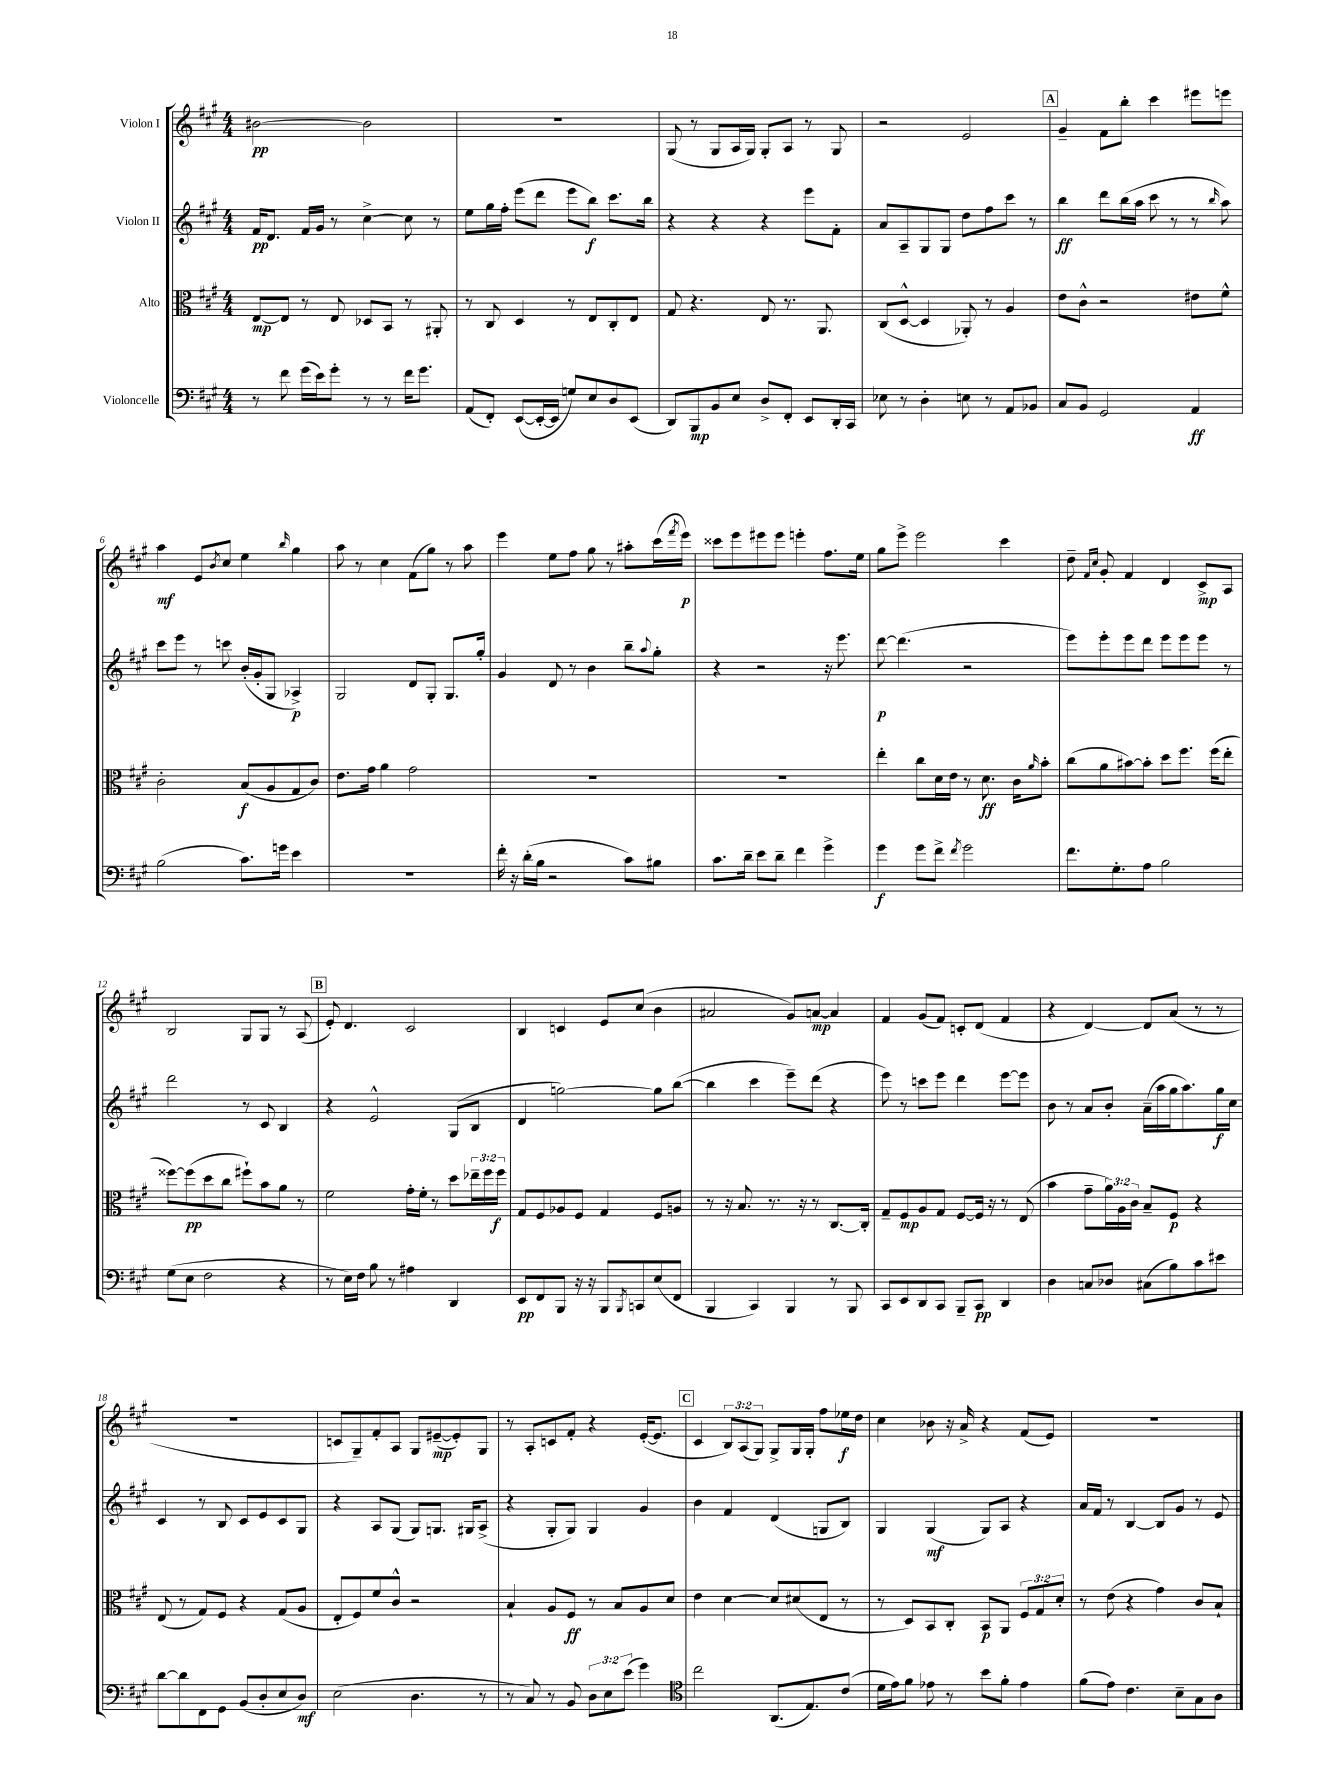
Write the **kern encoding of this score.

**kern	**dynam	**kern	**dynam	**kern	**dynam	**kern	**dynam
*part4	*part4	*part3	*part3	*part2	*part2	*part1	*part1
*staff4	*staff4	*staff3	*staff3	*staff2	*staff2	*staff1	*staff1
*I"Violoncelle	*	*I"Alto	*	*I"Violon II	*	*I"Violon I	*
*clefF4	*	*clefC3	*	*clefG2	*	*clefG2	*
*k[f#c#g#]	*	*k[f#c#g#]	*	*k[f#c#g#]	*	*k[f#c#g#]	*
*M4/4	*	*M4/4	*	*M4/4	*	*M4/4	*
=1	=1	=1	=1	=1	=1	=1	=1
8r	.	[8E/L	mp	16f#/KL	pp	[2b#X\	pp
.	.	.	.	8.d/J	.	.	.
8f#\	.	8E/J]	.	.	.	.	.
(16g#\LL	.	8r	.	16f#/LL	.	.	.
16e\J)	.	.	.	16g#/JJ	.	.	.
8g#'\J	.	8E/	.	8r	.	.	.
8r	.	8D-X/L	.	[4cc#^\	.	2b#\]	.
8r	.	8BB/J	.	.	.	.	.
16f#\KL	.	8r	.	8cc#\]	.	.	.
8.g#\J	.	.	.	.	.	.	.
.	.	8AA#X'/	.	8r	.	.	.
=2	=2	=2	=2	=2	=2	=2	=2
(8AA/L	.	8r	.	8ee\L	.	1r	.
8FF#'/J)	.	8C#/	.	16gg#\L	.	.	.
.	.	.	.	16ff#'\JJ	.	.	.
([8EE/L	.	4D/	.	(8eee\L	.	.	.
16EE'/L_	.	.	.	8ddd\J	.	.	.
16EE/JJ]	.	.	.	.	.	.	.
8Gn/L)	.	8r	.	8eee\L	.	.	.
8E/	.	8E/L	.	8bb\J)	f	.	.
8D/	.	8C#'/	.	8.ccc#\L	.	.	.
(8EE/J	.	8E/J	.	.	.	.	.
.	.	.	.	16bb\Jk	.	.	.
=3	=3	=3	=3	=3	=3	=3	=3
8DD/L)	.	8G#/	.	4r	.	(8G#/	.
8BBB/	mp	4.r	.	.	.	8r	.
8BB/	.	.	.	4r	.	8G#/L	.
8E/J	.	.	.	.	.	16A/L	.
.	.	.	.	.	.	16G#/JJ)	.
8D^/L	.	8E/	.	4r	.	8G#'/L	.
8FF#'/J	.	8.r	.	.	.	8A/J	.
8EE/L	.	.	.	8eee\L	.	8r	.
.	.	8.AA/	.	.	.	.	.
16DD'/L	.	.	.	8f#'\J	.	8G#/	.
16CC#/JJ	.	.	.	.	.	.	.
=4	=4	=4	=4	=4	=4	=4	=4
8E-X\	.	(8C#/L	.	8a/L	.	2r	.
8r	.	[8D^^/J	.	8A~/	.	.	.
4D'\	.	4D/]	.	8G#/	.	.	.
.	.	.	.	8G#/J	.	.	.
8En\	.	8AA-X'/)	.	8dd\L	.	2e/	.
8r	.	8r	.	8ff#\	.	.	.
8AA/L	.	4A/	.	8ccc#\J	.	.	.
8BB-X/J	.	.	.	8r	.	.	.
!!LO:REH:place=s1:t=A
=5	=5	=5	=5	=5	=5	=5	=5
8C#/L	.	8e\L	.	4bb\	ff	4g#~/	.
8BB/J	.	8c#^^\J	.	.	.	.	.
2GG#/	.	2r	.	8ddd\L	.	8f#\L	.
.	.	.	.	(16bb\L	.	8bb'\J	.
.	.	.	.	16aa\JJ	.	.	.
.	.	.	.	8ccc#\	.	4ccc#\	.
.	.	.	.	8r	.	.	.
4AA/	ff	8e#X\L	.	8r	.	8eee#X\L	.
.	.	.	.	16qqbb/	.	.	.
.	.	8f#^^\J	.	8aa\)	.	8eeen\J	.
!!LO:LB:g=z
=6	=6	=6	=6	=6	=6	=6	=6
(2B\	.	2c#'\	.	8ccc#\L	.	4aa\	mf
.	.	.	.	8eee\J	.	.	.
.	.	.	.	8r	.	8e/L	.
.	.	.	.	.	.	8qb/	.
.	.	.	.	8cccn\	.	8cc#/J	.
8.c#\L)	.	(8B/L	f	(16b'/LL	.	4ee\	.
.	.	.	.	16g#'/J	.	.	.
.	.	8A/	.	8G#/J	.	.	.
16gn\Jk	.	.	.	.	.	.	.
.	.	.	.	.	.	16qqbb/	.
4e\	.	8G#/	.	4A-X^/)	p	4gg#\	.
.	.	8c#/J)	.	.	.	.	.
=7	=7	=7	=7	=7	=7	=7	=7
1r	.	8.e\L	.	2G#/	.	8aa\	.
.	.	.	.	.	.	8r	.
.	.	16g#\Jk	.	.	.	.	.
.	.	4a\	.	.	.	4cc#\	.
.	.	2g#\	.	8d/L	.	(8f#\L	.
.	.	.	.	8G#'/J	.	8gg#\J)	.
.	.	.	.	8.G#/L	.	8r	.
.	.	.	.	.	.	8aa\	.
.	.	.	.	16gg#'/Jk	.	.	.
=8	=8	=8	=8	=8	=8	=8	=8
16f#'\	.	1r	.	4g#/	.	4eee\	.
16r	.	.	.	.	.	.	.
(16d'\LL	.	.	.	.	.	.	.
16B\JJ	.	.	.	.	.	.	.
2r	.	.	.	8d/	.	8ee\L	.
.	.	.	.	8r	.	8ff#\J	.
.	.	.	.	4b\	.	8gg#\	.
.	.	.	.	.	.	8r	.
8c#\L)	.	.	.	8bb~\L	.	8aa#X'\L	.
.	.	.	.	8qqaa/	.	.	.
8B#X\J	.	.	.	8gg#'\J	.	(16ccc#\L	.
.	.	.	.	.	.	8qfff#/	.
.	.	.	.	.	.	16eee\JJ)	p
=9	=9	=9	=9	=9	=9	=9	=9
8.c#\L	.	1r	.	4r	.	8ccc##X\L	.
.	.	.	.	.	.	8eee\	.
16d~\Jk	.	.	.	.	.	.	.
8e\L	.	.	.	2r	.	8eee#X\	.
8d~\J	.	.	.	.	.	8eee#\J	.
4f#\	.	.	.	.	.	4eeen'\	.
4g#^\	.	.	.	16r	.	8.ff#\L	.
.	.	.	.	8.eee\	.	.	.
.	.	.	.	.	.	16ee\Jk	.
=10	=10	=10	=10	=10	=10	=10	=10
4g#\	f	4ee'\	.	[8ddd\	p	8gg#\L	.
.	.	.	.	(4.ddd\]	.	8eee^\J	.
8g#\L	.	8cc#\L	.	.	.	2eee\	.
8f#^\J	.	16d\L	.	.	.	.	.
.	.	16e\JJ	.	.	.	.	.
8qf#/	.	.	.	.	.	.	.
2g#\	.	8r	.	2r	.	.	.
.	.	8.d\	ff	.	.	.	.
.	.	.	.	.	.	4ccc#\	.
.	.	16c#\KL	.	.	.	.	.
.	.	16qqa/	.	.	.	.	.
.	.	8b'\J	.	.	.	.	.
=11	=11	=11	=11	=11	=11	=11	=11
8.f#\L	.	(8cc#\L	.	8eee\L)	.	8dd~\	.
.	.	.	.	.	.	16qqf#/LL	.
.	.	.	.	.	.	16qqcc#/JJ	.
.	.	8a\	.	8eee'\	.	8g#'/	.
8.G#'\	.	.	.	.	.	.	.
.	.	[8b#X\)	.	8eee\	.	4f#/	.
8A\J	.	8b#'\J]	.	8ddd\J	.	.	.
2B\	.	8dd\L	.	8eee\L	.	4d/	.
.	.	8.ff#\J	.	8eee\	.	.	.
.	.	.	.	8eee\J	.	8c#^/L	mp
.	.	(16ff#\KL	.	.	.	.	.
.	.	8ee'\J	.	8r	.	8A/J	.
!!LO:LB:g=z
=12	=12	=12	=12	=12	=12	=12	=12
(8G#\L	.	[8ff##X\L)	.	2ddd\	.	2B/	.
8E\J	.	(8ff##\]	pp	.	.	.	.
2F#\	.	8dd\	.	.	.	.	.
.	.	8cc#\J	.	.	.	.	.
.	.	8ff#X`\L)	.	8r	.	8G#/L	.
.	.	8b\	.	8c#/	.	8G#/J	.
4r	.	8a\J	.	4B/	.	8r	.
.	.	8r	.	.	.	(8A/	.
!!LO:REH:place=s1:t=B
=13	=13	=13	=13	=13	=13	=13	=13
8r	.	2f#\	.	4r	.	8e'/)	.
16E\LL)	.	.	.	.	.	4.d/	.
16F#\JJ	.	.	.	.	.	.	.
8B\	.	.	.	2e^^/	.	.	.
8r	.	.	.	.	.	.	.
4A#X\	.	16g#'\LL	.	.	.	2c#/	.
.	.	16f#'\JJ	.	.	.	.	.
.	.	8r	.	.	.	.	.
4DD/	.	8dd\L	.	(8G#/L	.	.	.
.	.	24ee-X~\L	.	8B/J	.	.	.
.	.	24ff#\	.	.	.	.	.
.	.	24ff#\JJ	f	.	.	.	.
=14	=14	=14	=14	=14	=14	=14	=14
8EE/L	pp	8G#/L	.	4d/	.	4B/	.
8FF#/	.	8F#/	.	.	.	.	.
8BBB/J	.	8A-X/	.	[2ggn\)	.	4cn/	.
16r	.	8F#/J	.	.	.	.	.
16r	.	.	.	.	.	.	.
8BBB/L	.	4G#/	.	.	.	8e/L	.
8qBBB/	.	.	.	.	.	.	.
8CCn/	.	.	.	.	.	(8cc#/J	.
(8E/	.	8F#/L	.	8gg\L]	.	4b\	.
8FF#/J	.	8An/J	.	([8bb\J	.	.	.
=15	=15	=15	=15	=15	=15	=15	=15
4BBB/	.	8r	.	4bb\]	.	2a#X/	.
.	.	16r	.	.	.	.	.
.	.	8.B/	.	.	.	.	.
4CC#/)	.	.	.	4ccc#\	.	.	.
.	.	8.r	.	.	.	.	.
4BBB/	.	.	.	8eee~\L)	.	8g#/L)	.
.	.	16r	.	.	.	.	.
.	.	8r	.	(8ddd\J	.	[8an/J	mp
8r	.	[8.C#/L	.	4r	.	4a/]	.
8BBB/	.	.	.	.	.	.	.
.	.	16C#'/Jk]	.	.	.	.	.
=16	=16	=16	=16	=16	=16	=16	=16
8CC#/L	.	8G#~/L	.	8eee\)	.	4f#/	.
8EE/	.	8F#/	mp	8r	.	.	.
8DD/	.	8A/	.	8cccn\L	.	(8g#/L	.
8CC#/J	.	8G#/J	.	8eee\J	.	8f#/J)	.
8BBB~/L	.	[8F#/L	.	4ddd\	.	8cn'/L	.
8CC#/J	pp	16F#/Jk]	.	.	.	(8d/J	.
.	.	16r	.	.	.	.	.
4DD/	.	8r	.	[8eee\L	.	4f#/	.
.	.	(8E/	.	8eee\J]	.	.	.
=17	=17	=17	=17	=17	=17	=17	=17
4D\	.	4b\	.	8b\	.	4r	.
.	.	.	.	8r	.	.	.
8Cn/L	.	8g#~\L	.	8a/L	.	[4d/)	.
8D-X/J	.	24a\L)	.	8b'/J	.	.	.
.	.	24A\	.	.	.	.	.
.	.	24c#\JJ	.	.	.	.	.
(8C#X\L	.	8B~/L	.	(16a~\LL	.	8d/L]	.
.	.	.	.	16aa\	.	.	.
8B\)	.	8F#/J	p	16gg#\J	.	(8a/J	.
.	.	.	.	8.aa\)	.	.	.
8c#\	.	4r	.	.	.	8r	.
8e#X\J	.	.	.	16gg#\L	f	8r	.
.	.	.	.	16cc#\JJ	.	.	.
!!LO:LB:g=z
=18	=18	=18	=18	=18	=18	=18	=18
[8d\L	.	(8E/	.	4c#/	.	1r	.
8d\]	.	8r	.	.	.	.	.
8FF#\	.	8G#/L)	.	8r	.	.	.
8GG#\J	.	8F#/J	.	8B/	.	.	.
(8BB/L	.	4r	.	8c#/L	.	.	.
8D'/	.	.	.	8e/	.	.	.
8E/	.	(8G#/L	.	8c#/	.	.	.
8D/J)	mf	8A/J	.	8G#/J	.	.	.
=19	=19	=19	=19	=19	=19	=19	=19
(2E\	.	8E'/L	.	4r	.	8cn/L	.
.	.	8F#/)	.	.	.	8G#~/)	.
.	.	8f#/	.	8A/L	.	8f#'/	.
.	.	8c#^^/J	.	(8G#/J	.	8A/J	.
4.D\	.	2r	.	8G#/L)	.	8G#/L	.
.	.	.	.	8.Gn/J	.	([8e#X~/	mp
.	.	.	.	.	.	8e#'/])	.
.	.	.	.	16G#X/KL	.	.	.
8r	.	.	.	(8A^/J	.	8G#/J	.
=20	=20	=20	=20	=20	=20	=20	=20
8r	.	4B`/	.	4r	.	8r	.
8C#/)	.	.	.	.	.	8A'/L	.
8r	.	8A/L	.	8G#'/L	.	8cn/	.
8BB/	.	8F#/J	ff	8G#/J)	.	8f#'/J	.
12D\L	.	8r	.	4G#/	.	4r	.
12E\	.	.	.	.	.	.	.
.	.	8B/L	.	.	.	.	.
(12e\J	.	.	.	.	.	.	.
4g#\)	.	8A/	.	4g#/	.	([16e'/KL	.
.	.	.	.	.	.	8.e/J]	.
.	.	8d/J	.	.	.	.	.
!!LO:REH:place=s1:t=C
=21	=21	=21	=21	=21	=21	=21	=21
*clefC4	*	*	*	*	*	*	*
2cc#\	.	4e\	.	4b\	.	4c#/	.
.	.	[4d\	.	4f#/	.	12B/L)	.
.	.	.	.	.	.	(12A/	.
.	.	.	.	.	.	12G#/J)	.
(8.AA/L	.	8d/L]	.	(4d/	.	8G#^/L	.
.	.	(8d#X/	.	.	.	16G#/L	.
8.E/)	.	.	.	.	.	16G#'/JJ	.
.	.	8E/J	.	8Gn/L	.	8ff#\L	.
(8c#/J	.	8r	.	8B/J)	.	16ee-X\L	f
.	.	.	.	.	.	16dd\JJ	.
=22	=22	=22	=22	=22	=22	=22	=22
16d\LL	.	8r	.	4G#/	.	4cc#\	.
16e\J)	.	.	.	.	.	.	.
8f#\J	.	8D/L)	.	.	.	.	.
8e-X\	.	8BB/	.	(4G#/	mf	8b-X\	.
8r	.	8C#'/J	.	.	.	16r	.
.	.	.	.	.	.	16a^/	.
8b\L	.	8BB/L	p	8G#/L)	.	4r	.
8f#'\J	.	8AA/J	.	8A/J	.	.	.
4e-\	.	12F#/L	.	4r	.	(8f#/L	.
.	.	12G#/	.	.	.	.	.
.	.	.	.	.	.	8e/J)	.
.	.	12d'/J	.	.	.	.	.
=23	=23	=23	=23	=23	=23	=23	=23
(8f#\L	.	8r	.	16a/LL	.	1r	.
.	.	.	.	16f#/JJ	.	.	.
8e\J)	.	(8e\	.	8r	.	.	.
4.c#\	.	4r	.	[4B/	.	.	.
.	.	4g#\)	.	8B/L]	.	.	.
8B~\L	.	.	.	8g#/J	.	.	.
8G#\	.	8c#/L	.	8r	.	.	.
8A\J	.	8B`/J	.	8e/	.	.	.
==	==	==	==	==	==	==	==
*-	*-	*-	*-	*-	*-	*-	*-
